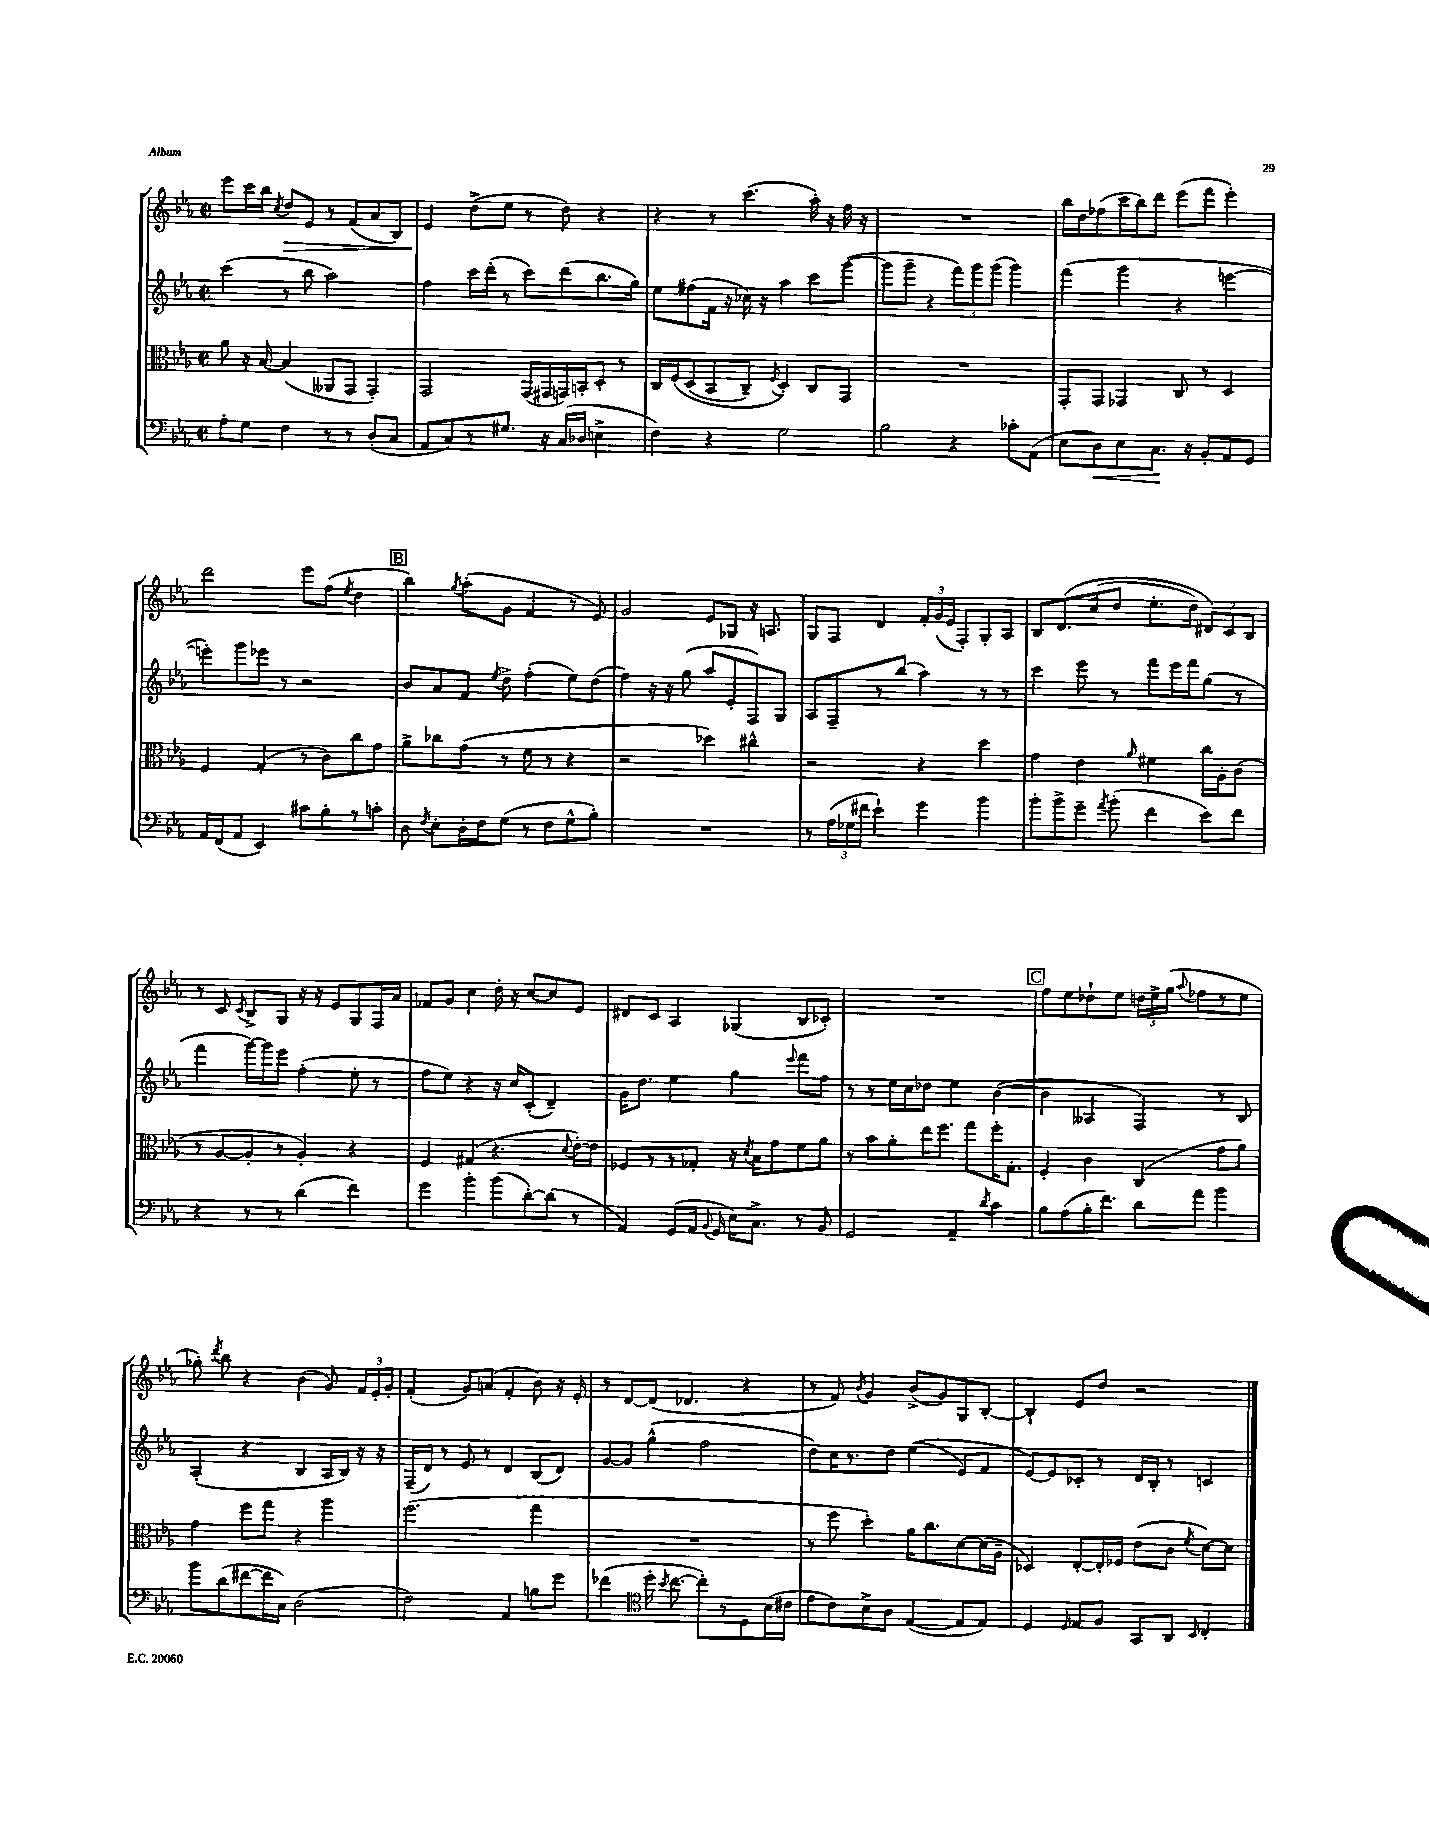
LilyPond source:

<<
\new StaffGroup <<
\new Staff = "s0" {
    \clef treble \key ees \major \defaultTimeSignature \time 2/2
    \autoBeamOff ees'''8[ c'''16 bes''16] \acciaccatura { c''8 } d''8[\> ees'8] r8 f'8[( aes'8 bes8]) |
    ees'4\! d''8[->( ees''8] r8 d''8) r4 |
    r4 r8 c'''4.( aes''16-.) r16 f''16 r16 |
    R1 |
    bes''16[ d''16 fes''8( c'''16 bes''16) d'''8] ees'''8[( f'''8] ees'''4-.) |
    d'''2 ees'''8[ f''8]( \acciaccatura { ees''8 } d''4 |
    \mark \markup { \box "B" } bes''4) \acciaccatura { g''8 } aes''8[-.( g'8] f'4 r8 ees'8) |
    g'2 ees'8[ ges8] r16 a8. |
    g8[ f8] d'4 \tuplet 3/2 { f'16[-. g'16( ees'16] } f8[-.) g8-. aes8] |
    bes8[ d'8.\( c''16( d''8] ees''8.[-. d''16]) \tuplet 3/2 { dis'8[\) c'8 bes8] } |
    r8 c'8 \acciaccatura { c'8 } bes8[-> g8] r16 r16 ees'8[ g8 f16 aes'16] |
    fes'8[ g'8] c''4 d''16-. r16 c''8[~ c''8 ees'8] |
    dis'8[ c'8] aes4 ges4( bes8[ ces'8]-.) |
    R1 |
    \mark \markup { \box "C" } f''8[ ees''8 des''8-! ees''8] \tuplet 3/2 { d''16[ ees''16-> g''16]( } \appoggiatura { aes''8 } fes''8[ r8 ees''8] |
    ges''8-.) \acciaccatura { d'''8 } bes''8 r4 bes'4( g'8) \tuplet 3/2 { f'16[ ees'16-. g'16]-. } |
    f'4-.( g'8[) a'8]( f'4-. bes'8) r16 ees'16-. |
    r8 d'8[~ d'8]( des'4. r4 |
    r8 f'8) \acciaccatura { bes'8 } g'4 bes'8[->( g'8) g8 bes8]~-. |
    bes4-! ees'8[ d''8] r2 \bar "|." |
}
\new Staff = "s1" {
    \clef treble \key ees \major \defaultTimeSignature \time 2/2
    \autoBeamOff c'''4( r8 bes''8 aes''2) |
    f''4 c'''16[ d'''16]-.( r8 c'''8[) d'''8( bes''8. g''16]) |
    ees''8[ fis''8( f'16] r16 ces''16) r16 aes''4 c'''8[ g'''8]~( |
    g'''8[ g'''8]-- r4 \tuplet 3/2 { f'''8[) g'''8 g'''8]( } g'''4) |
    f'''4( g'''4 r4 e'''4~ |
    e'''8[-.) g'''8 ees'''8] r8 r2 |
    \mark \markup { \box "B" } bes'8[ aes'8 f'8] \acciaccatura { ees''8 } d''8-> f''4-.( ees''8[) d''8]( |
    f''4) r16 r16 g''8( aes''8[ ees'8-. f8) g8] |
    aes8[ f8-- r8 bes''8]( aes''4) r8 r8 |
    c'''4 ees'''8 r8 f'''8[ ees'''16 f'''16 g''8]( r8 |
    f'''4 g'''16[~) g'''16 ees'''8] f''4-.( ees''8-. r8 |
    f''8[ ees''8]) r4 r16 c''16[ c'8]-.( d'4--) |
    g'16[ d''8.] ees''4 g''4 \appoggiatura { ees'''8 } f'''8[ f''8] |
    r8 r8 ees''16[ c''16 des''8] ees''4 bes'4~( |
    \mark \markup { \box "C" } bes'4 aeses4 f4) r8 bes8 |
    aes4-.( r4 bes4 aes16[ bes16]) r16 r16 |
    f16[--( d'16]) r8 ees'8 r8 d'4 bes8[( d'8]) |
    g'8[~ g'8] g''4-^( f''2 |
    d''8[) c''16 r8. d''8] ees''4(\( ees'8[) f'8] |
    ees'8[~\) ees'8 ces'8]-. r8 d'16[ bes16]-. r8 c'4 \bar "|." |
}
\new Staff = "s2" {
    \clef alto \key ees \major \defaultTimeSignature \time 2/2
    \autoBeamOff aes'8 r16 bes16~ bes4( aeses,8[ g,8] g,4-.) |
    g,2 g,16[( gis,16 g,16) b,16-. d8]-. r8 |
    c16[ f16\( d8( bes,8 c8]--) \acciaccatura { f8 } d4-.\) c8[ g,8] |
    R1 |
    g,8[-. g,8] ges,4 c8 r8 d4 |
    f4 g4-.( r8 c'8[) c''8 g'8] |
    \mark \markup { \box "B" } aes'8[-> ces''8 g'8]( r8 f'8 r8 r4 |
    r2 des''4) cis''4-^ |
    r2 r4 d''4 |
    g'4 ees'4 \grace { aes'16 } fis'4 c''16[ aes16-. c'8]( |
    r8 aes8[~ aes8]-. r8 aes4-.) r4 |
    f4 gis4( r4. \appoggiatura { d'8 } ees'16[~-.) ees'16] |
    fes8[ r8 r8 ges8]-. r16 \acciaccatura { d'8 } bes16[ g'8 f'8 aes'8] |
    r8 bes'8[ aes'8-. ees''16 f''8.] g''8[ f''16-. g8.]-. |
    \mark \markup { \box "C" } f4-. c'4 c4( g'8[ aes'8]) |
    g'4 f''8[ g''8] r4 aes''4 |
    f''2.( g''4 |
    R1 |
    r8 f''8 d''4-.) aes'16[ c''8. d'8~ d'16( aes16]-- |
    des4) ees8[~-. ees16-. fes16] ees'8[( c'8] \acciaccatura { f'8 } d'8[~) d'8] \bar "|." |
}
\new Staff = "s3" {
    \clef bass \key ees \major \defaultTimeSignature \time 2/2
    \autoBeamOff aes8[-. g8] f4 r8 r8 d8[-.( c8] |
    aes,8[ c8) r8 gis8.] r16 c16[( des16] e4-> |
    f4) r4 g2 |
    bes2 r4 ces'8[-. aes,8]( |
    ees8[ d8\<) ees8 c8.]\! r16 bes,8[-. aes,8 g,8] |
    aes,16[ f,16( aes,8] ees,4) cis'8[ bes8-. r8 c'8]-. |
    \mark \markup { \box "B" } d8 \acciaccatura { f8 } ees8[-. d16-. f16 g8]( r8 f8[ g8-^ bes8]-.) |
    R1 |
    r8 \tuplet 3/2 { aes16[( ges16 fis'16] } ees'4-!) g'4 bes'4 |
    bes'8[-. bes'8-> g'8]-- \acciaccatura { aes'8 } bes'8-.( f'4 ees'8[) f'8] |
    r4 r8 r8 d'4( f'4) |
    g'4 bes'4-. bes'8[( d'8~-.) d'8]( r8 |
    aes,4) g,8[( aes,16] \appoggiatura { bes,8 } g,16 ees16[) c8.]-> r8 bes,8 |
    g,2 aes,4-- \acciaccatura { d'8 } c'4 |
    \mark \markup { \box "C" } bes8[ aes8( bes16-. f'8.]) d'8[ aes'8] bes'4 |
    bes'8[ d'8( fis'8~ fis'16 c16]) d2( |
    f2) aes,4 b8[ g'8] |
    fes'4( \clef tenor d''16-. \acciaccatura { bes'8 } c''8.~ c''8[-.) r8 d8 bes16( cis'16] |
    ees'8[ c'8) bes8-> aes8] ees4~( ees8[ ees8]) |
    d4 \grace { d16 } ees8[ f8] g,8[ aes,8] \grace { bes,16 } c4-. \bar "|." |
}
>>
>>
\layout { \context { \Score \remove "Bar_number_engraver" } }
